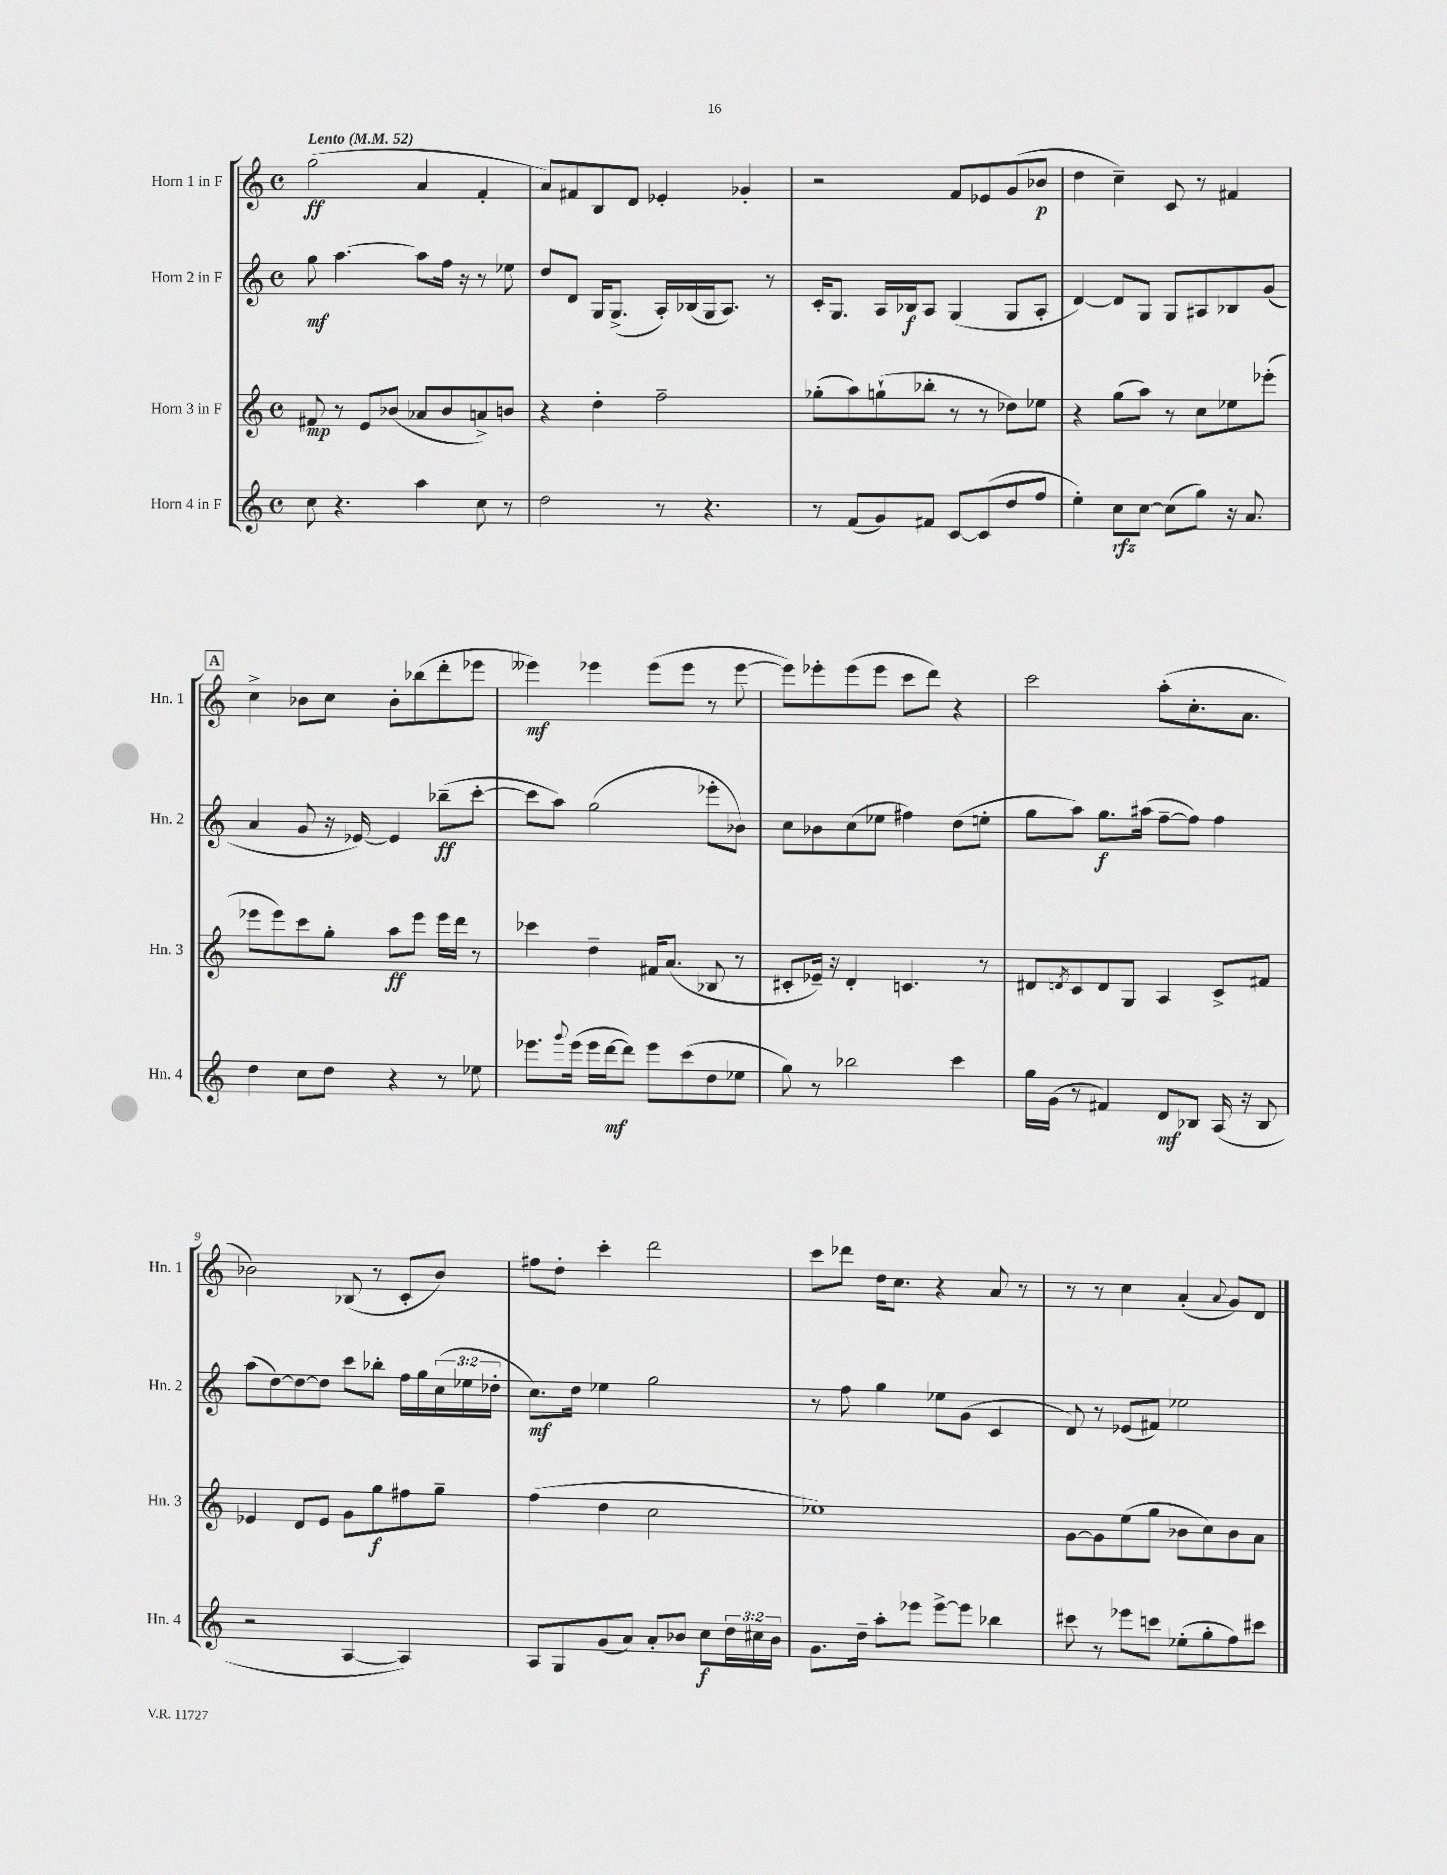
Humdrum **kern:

**kern	**kern	**kern	**kern
*staff4	*staff3	*staff2	*staff1
*clefG2	*clefG2	*clefG2	*clefG2
*k[]	*k[]	*k[]	*k[]
*M4/4	*M4/4	*M4/4	*M4/4
*met(c)	*met(c)	*met(c)	*met(c)
*MM52	*MM52	*MM52	*MM52
8cc	8f#	8gg	(2gg
4.r	8r	[4.aa	.
.	8e	.	.
.	(8b-	.	.
4aa	8a-	8aa]	4a
.	8b-	16ff	.
.	.	16r	.
8cc	8a^)	8r	4f'
8r	8b	8ee-	.
=	=	=	=
2dd	4r	8dd	8a)
.	.	8d	8f#
.	4dd'	16G	8B
.	.	(8.G^	.
.	.	.	8d
8r	2ff~	16A')	4e-'
.	.	(16B-	.
4.r	.	16G	.
.	.	8.A)	.
.	.	.	4g-'
.	.	8r	.
=	=	=	=
8r	(8gg-'	16c'	2r
.	.	8.G	.
(8f	8aa)	.	.
8g)	(8gg`	16A	.
.	.	16B-	.
8f#	8bb-'	8A	.
[8c	8r	(4G	8f
(8c]	8r	.	8e-
8dd	8dd-)	8G	(8g
8ff	8ee-	8A'	8b-
=	=	=	=
4ee')	4r	[4d)	4dd
8cc	(8gg	8d]	4cc~)
[8cc	8aa)	8G	.
(8cc]	8r	8G	8c
8gg)	8cc	8A#	8r
16r	8ee-	8B-	4f#
8.a	.	.	.
.	(8eee-'	(8g	.
=	=	=	=
4dd	8eee-	4a	4cc^
.	8eee-)	.	.
8cc	8ccc	8g	8b-
8dd	8gg'	16r	8cc
.	.	[16e-)	.
4r	8aa	4e-]	8b-'
.	8eee-	.	(8bb-
8r	16eee-	(8bb-~	8ddd'
.	16ddd	.	.
8ee-	8r	[8ccc'	8eee-
=	=	=	=
8.eee-	4ccc-	8ccc]	4eee--)
.	.	8aa)	.
8qqggg	.	.	.
(16eee-	.	.	.
16eee-	4dd~	(2gg	4eee-
[16ddd	.	.	.
8ddd])	.	.	.
8eee-	16f#	.	(8eee-
.	(8.a	.	.
(8ccc	.	.	8eee-
8dd	8B-	8eee-'	8r
8ee-	8r	8b-)	[8eee-
=	=	=	=
8gg)	8c#'	8cc	8eee-])
8r	16e-~)	8b-	8eee-'
.	16r	.	.
2bb-	4d'	(8cc	(8eee-
.	.	8ee-	8eee-
.	4.c	4ff#)	8ccc
.	.	.	8ddd)
4ccc	.	(8dd	4r
.	8r	8ee'	.
=	=	=	=
16gg	8d#	8gg	2ccc
(16g	.	.	.
.	8qd	.	.
8r	8c	8aa)	.
4f#)	8d	8.gg	.
.	8G	.	.
.	.	(16aa#	.
8d	4A	[8ff~	(8aa'
8B-	.	8ff])	8.cc'
(16A	8c^	4ff	.
16r	.	.	8.a
8B-	8f#	.	.
=	=	=	=
2r	4e-	(8aa	2b-)
.	.	[8dd)	.
.	8d	8dd_	.
.	8e-	8dd]	.
[4A	8g	8ccc	(8B-
.	8gg	8bb-'	8r
4A])	8ff#	16ff	8c'
.	.	16gg	.
.	8gg~	(24cc	8b-)
.	.	24ee-	.
.	.	24dd-'	.
=	=	=	=
8A	(4ff	8.cc)	8ff#
8G	.	.	8dd'
.	.	16dd	.
(8g	4dd	4ee-	4ccc'
8a)	.	.	.
8a'	2cc	2gg	2ddd
8b-	.	.	.
8cc	.	.	.
24dd	.	.	.
24cc#	.	.	.
24b-	.	.	.
=	=	=	=
8.g	1ee-)	8r	8ccc
.	.	8ff	8ddd-
16dd~	.	.	.
8aa'	.	4gg	16dd
.	.	.	8.cc
8eee-	.	.	.
[8eee-^	.	8ee-	4r
8eee-]	.	(8g	.
4bb-	.	4c	8a
.	.	.	8r
=	=	=	=
8ccc#	[8g	8d)	8r
8r	8g]	8r	8r
8eee-	(8ee	(8e-	4cc
8ccc	8gg	8f#)	.
(8ee-'	8b-	2ee-	(4a'
8gg'	8cc)	.	.
.	.	.	8qqa
8ff)	8b-	.	8g)
8ccc#	8a	.	8d
==	==	==	==
*-	*-	*-	*-
